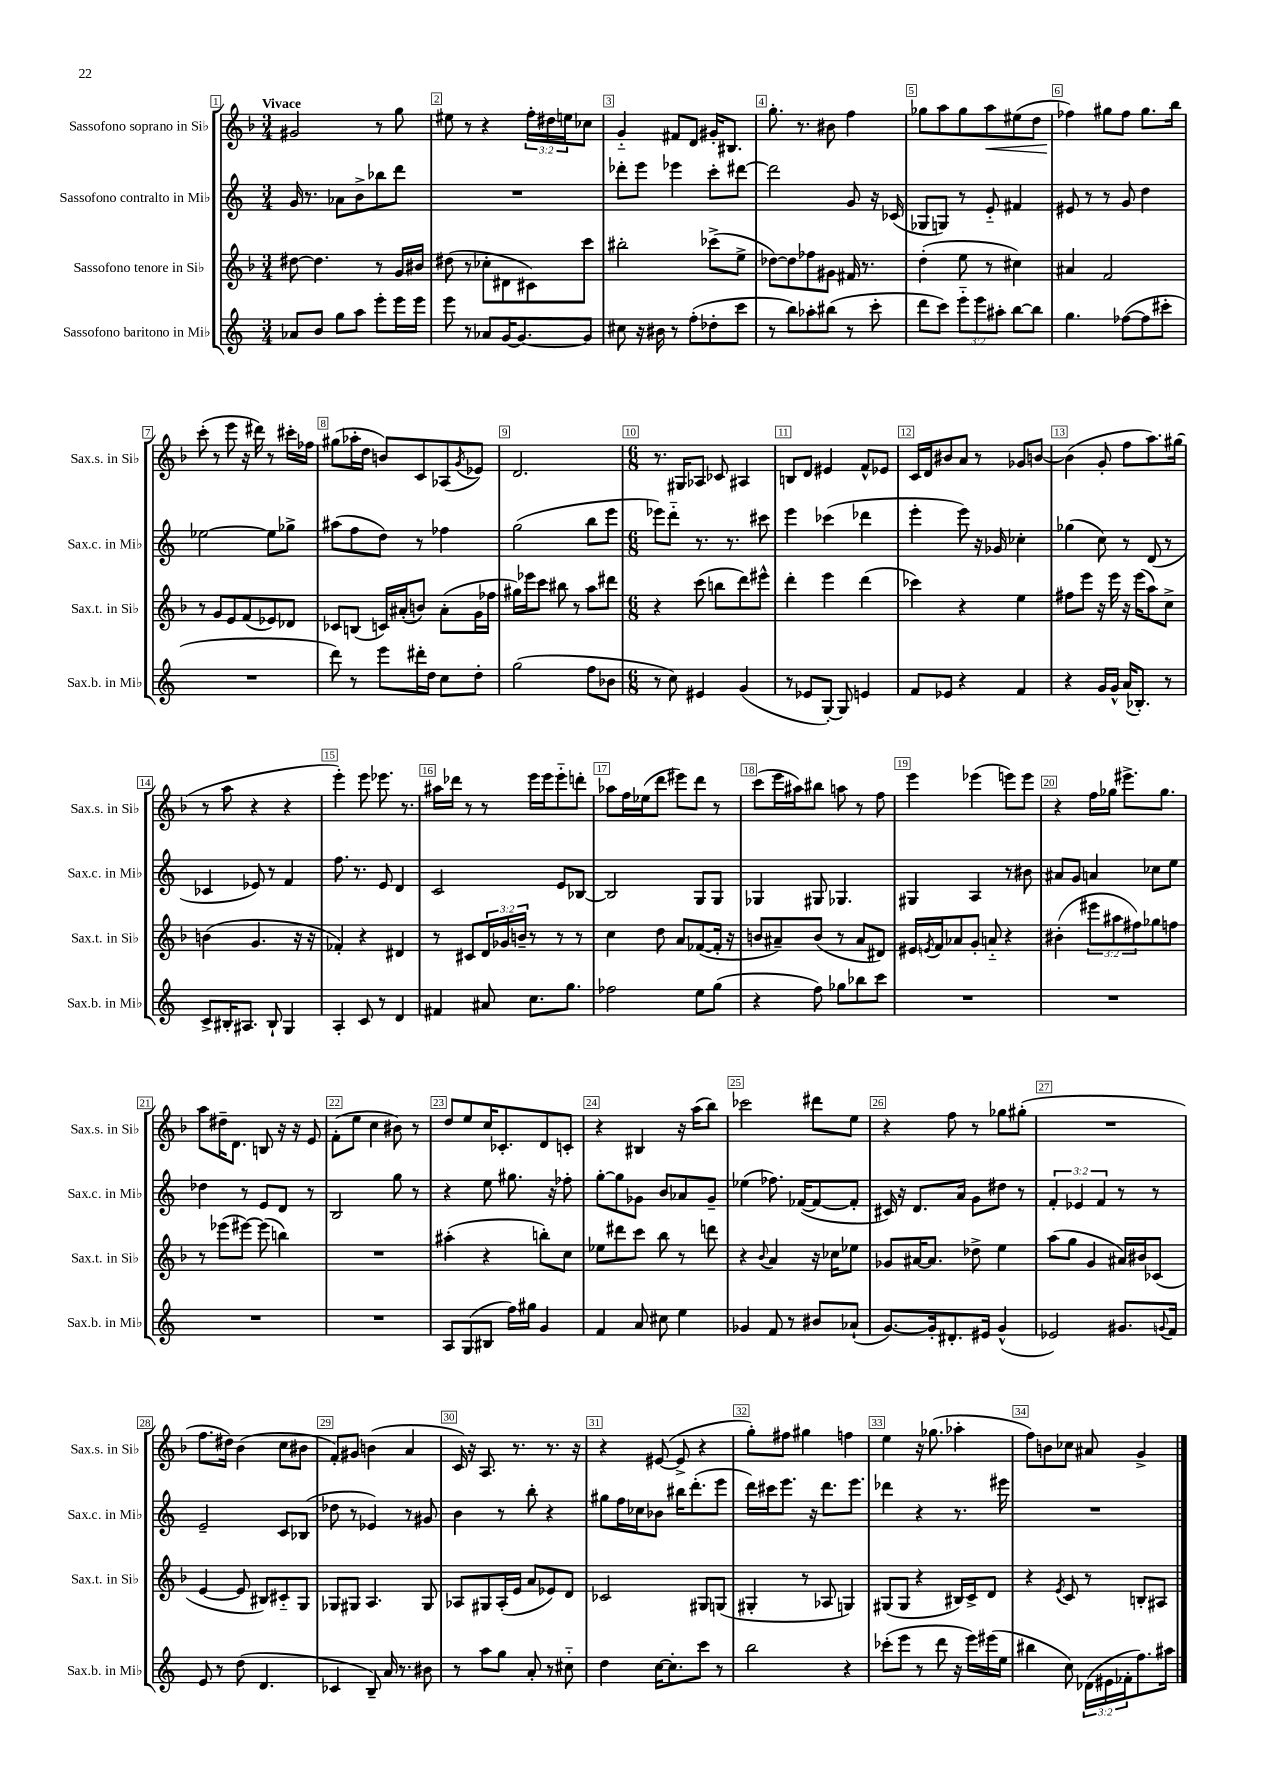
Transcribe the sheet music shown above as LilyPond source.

<<
\new StaffGroup <<
\new Staff = "s0" \with { instrumentName = "Sassofono soprano in Sib" shortInstrumentName = "Sax.s. in Sib" } {
    \clef treble \key f \major \numericTimeSignature \time 3/4 \override Staff.TupletNumber.text = #tuplet-number::calc-fraction-text \tempo "Vivace"
    gis'2 r8 g''8 |
    eis''8 r8 r4 \tuplet 3/2 { f''16-. dis''16 e''16 } ces''8 |
    g'4-_ fis'8 d'8 gis'16-. bis8. |
    g''8.-. r8. bis'8 f''4 |
    ges''8 a''8 ges''8 a''8\< eis''8( d''8 |
    fes''4\!) gis''8 fes''8 gis''8. bes''16 |
    c'''8-.( r8 e'''8 r16 dis'''16) r8 cis'''16-. fes''16 |
    gis''8( aes''16-. d''16 b'8) c'8 aes8( \acciaccatura { g'8 } ees'8) |
    d'2. |
    \numericTimeSignature \time 6/8 r8. gis16 aes8 ces'8 ais4 |
    b8 d'8 eis'4 f'8-^ ees'8 |
    c'16 d'16 bis'8 a'8 r8 ges'8 b'8~ |
    b'4( g'8-. f''8 a''8.) gis''16( |
    r8 a''8 r4 r4 |
    e'''4-.) e'''8 ees'''8. r8. |
    ais''16 des'''16 r8 r8 e'''16 e'''16 e'''8-_ d'''8-. |
    aes''8 f''16 ees''16( d'''8 eis'''8) d'''8 r8 |
    c'''8( e'''16 ais''16) bis''8 a''8 r8 f''8 |
    e'''4 ees'''4( e'''8) e'''8 |
    r4 f''16 ges''16 eis'''8.-> ges''8. |
    a''8 dis''16-- d'8. b8 r16 r16 e'8 |
    f'8-.( e''8 c''4 bis'8) r8 |
    d''8 e''8 c''16 ces'8.-. d'8 c'8-. |
    r4 bis4 r16 a''16( bes''8) |
    ces'''2 dis'''8 e''8 |
    r4 f''8 r8 ges''8 gis''8-.( |
    R2. |
    f''8. dis''16) bes'4( c''8 bis'8 |
    f'8-.) gis'8 b'4( a'4 |
    c'16) r16 a8. r8. r8. r16 |
    r4 eis'8~( eis'8-> r4 |
    g''8-.) fis''8 gis''4 f''4 |
    e''4 r16 ges''8.( aes''4-. |
    f''8) b'8 ces''8 ais'8 g'4-> \bar "|." |
}
\new Staff = "s1" \with { instrumentName = "Sassofono contralto in Mib" shortInstrumentName = "Sax.c. in Mib" } {
    \clef treble \key c \major \numericTimeSignature \time 3/4 \override Staff.TupletNumber.text = #tuplet-number::calc-fraction-text
    g'16 r8. aes'8 b'8-> bes''8 d'''8 |
    R2. |
    des'''8-. e'''8 ees'''4 c'''8-. dis'''8~ |
    dis'''2 g'8 r16 ces'16( |
    ges8 g8) r8 e'8-_ fis'4 |
    eis'8 r8 r8 g'8 d''4 |
    ees''2~ ees''8 ges''8-> |
    ais''8( f''8 d''8) r8 fes''4 |
    g''2( b''8 e'''8 |
    \numericTimeSignature \time 6/8 ees'''8) d'''8-_ r8. r8. cis'''8 |
    e'''4 ces'''4( des'''4 |
    e'''4-. e'''8) r16 ges'16 ces''4-. |
    ges''4( c''8) r8 d'8( r8 |
    ces'4 ees'8) r8 f'4 |
    f''8. r8. e'8 d'4 |
    c'2 e'8 bes8~ |
    bes2 g8 g8 |
    ges4 gis8 ges4. |
    gis4 a4 r8 bis'8 |
    ais'8 g'8 a'4 ces''8 e''8 |
    des''4 r8 e'8 d'8 r8 |
    b2 g''8 r8 |
    r4 e''8 gis''8. r16 fes''8-. |
    g''8~-. g''8 ges'8 b'8 aes'8 ges'8-- |
    ees''4( fes''8.) fes'16~( fes'8~ fes'8-. |
    cis'16) r16 d'8. a'16 g'8 dis''8 r8 |
    \tuplet 3/2 { f'4-. ees'4 f'4 } r8 r8 |
    e'2-- c'8 bes8( |
    des''8 r8 ees'4) r8 gis'8 |
    b'4 r8 b''8-. r4 |
    gis''8 f''16 ces''16 bes'8 bis''16 d'''8.-.( e'''8 |
    d'''16) cis'''16 e'''8. r16 d'''8. e'''8. |
    des'''4 r4 r8. eis'''16 |
    R2. \bar "|." |
}
\new Staff = "s2" \with { instrumentName = "Sassofono tenore in Sib" shortInstrumentName = "Sax.t. in Sib" } {
    \clef treble \key f \major \numericTimeSignature \time 3/4 \override Staff.TupletNumber.text = #tuplet-number::calc-fraction-text
    dis''8~ dis''4. r8 g'16 bis'16 |
    dis''8( r8 ces''8-. dis'8 cis'8) c'''8 |
    bis''2-. ces'''8->( e''8-> |
    des''8~) des''8 fes''8 gis'8 fis'16 r8. |
    d''4-.( e''8 r8 cis''4) |
    ais'4 f'2 |
    r8 g'8 e'8 f'8( ees'8) des'8 |
    ces'8 b8( c'16) ais'16-.( b'8) ais'8-.( g'16 fes''16 |
    gis''16) ees'''16 c'''8 bis''8 r8 a''8 dis'''8 |
    \numericTimeSignature \time 6/8 r4 c'''8( b''8 d'''8) eis'''8-^ |
    d'''4-. e'''4 d'''4( |
    ces'''4) r4 e''4 |
    fis''8 e'''8 r16 e'''16 r16 e'''16( a''8) c''8-> |
    b'4( g'4. r16 r16 |
    fes'4-.) r4 dis'4 |
    r8 cis'8 \tuplet 3/2 { d'16 ges'16 b'16-- } r8 r8 r8 |
    c''4 d''8 a'8 fes'8~( fes'16-. r16 |
    b'8 ais'8--) b'8( r8 ais'8 dis'8) |
    eis'16 \acciaccatura { e'8 } f'16 aes'8 g'8-. a'8-_ r4 |
    bis'4-.( \tuplet 3/2 { eis'''8 ais''8 fis''8) } ges''8 f''8 |
    r8 ees'''8( eis'''8~) eis'''8( b''4) |
    R2. |
    ais''4-.( r4 b''8-.) c''8 |
    ees''8 dis'''8 c'''8 bes''8 r8 d'''8 |
    r4 \appoggiatura { bes'8 } a'4 r16 ces''16 ees''8 |
    ges'8 ais'16~ ais'8. des''8-> e''4 |
    a''8( g''8 g'4 ais'16) bis'16 ces'8( |
    e'4~ e'8 bis8) cis'8-_ g8 |
    ges8 gis8 a4. gis8 |
    aes8 gis8 aes16-.( e'16 a'8 ees'8) d'8 |
    ces'2 gis8 g8( |
    gis4-. r8 aes8 g4) |
    gis8( gis8 r4 bis16) c'16-> d'8 |
    r4 \acciaccatura { e'8 } c'8 r8 b8-. ais8 \bar "|." |
}
\new Staff = "s3" \with { instrumentName = "Sassofono baritono in Mib" shortInstrumentName = "Sax.b. in Mib" } {
    \clef treble \key c \major \numericTimeSignature \time 3/4 \override Staff.TupletNumber.text = #tuplet-number::calc-fraction-text
    aes'8 b'8 g''8 a''8 e'''8-. e'''16 e'''16 |
    e'''8 r8 aes'8 g'16~ g'8.~ g'8 |
    cis''8 r16 bis'16 r8 f''8-.( des''8-. c'''8 |
    r8 b''8) aes''8-. bis''8( r8 c'''8-. |
    d'''8 c'''8) \tuplet 3/2 { e'''8-_ e'''8 ais''8-. } b''8~ b''8 |
    g''4. fes''8~( fes''8 cis'''8-. |
    R2. |
    d'''8) r8 e'''8 dis'''16-. d''16 c''8 d''8-. |
    g''2( f''8 bes'8 |
    \numericTimeSignature \time 6/8 r8 c''8) eis'4 g'4( |
    r8 ees'8 g8~-.) g8 e'4 |
    f'8 ees'8 r4 f'4 |
    r4 g'16 g'16-^ a'16( bes8.-.) r8 |
    c'8-> bis16-. ais8. bis8-! g4 |
    a4-. c'8 r8 d'4 |
    fis'4 ais'8 c''8. g''8. |
    fes''2 e''8 g''8( |
    r4 f''8) ges''8 bes''8 c'''8 |
    R2. |
    R2. |
    R2. |
    R2. |
    a8 g8( bis8 f''16) gis''16 g'4 |
    f'4 a'8 cis''8 e''4 |
    ges'4 f'8 r8 bis'8 aes'8-!( |
    g'8.~) g'16-. dis'8.-. eis'16 g'4-^( |
    ees'2) gis'8. \appoggiatura { g'8 } f'16 |
    e'8 r8 d''8( d'4. |
    ces'4 b8--) a'16 r8. bis'8 |
    r8 a''8 g''8 a'8-. r8 cis''8-_ |
    d''4 c''16~ c''8.-. c'''8 r8 |
    b''2 r4 |
    ces'''8-.( e'''8 r8 d'''8 r16 e'''16) eis'''16( e''16 |
    bis''4 c''8) \tuplet 3/2 { des'16( eis'16 fes'16-. } f''8.) ais''16 \bar "|." |
}
>>
>>
\layout { \context { \Score \override BarNumber.break-visibility = ##(#f #t #t) barNumberVisibility = #all-bar-numbers-visible \override BarNumber.stencil = #(make-stencil-boxer 0.1 0.3 ly:text-interface::print) } }
